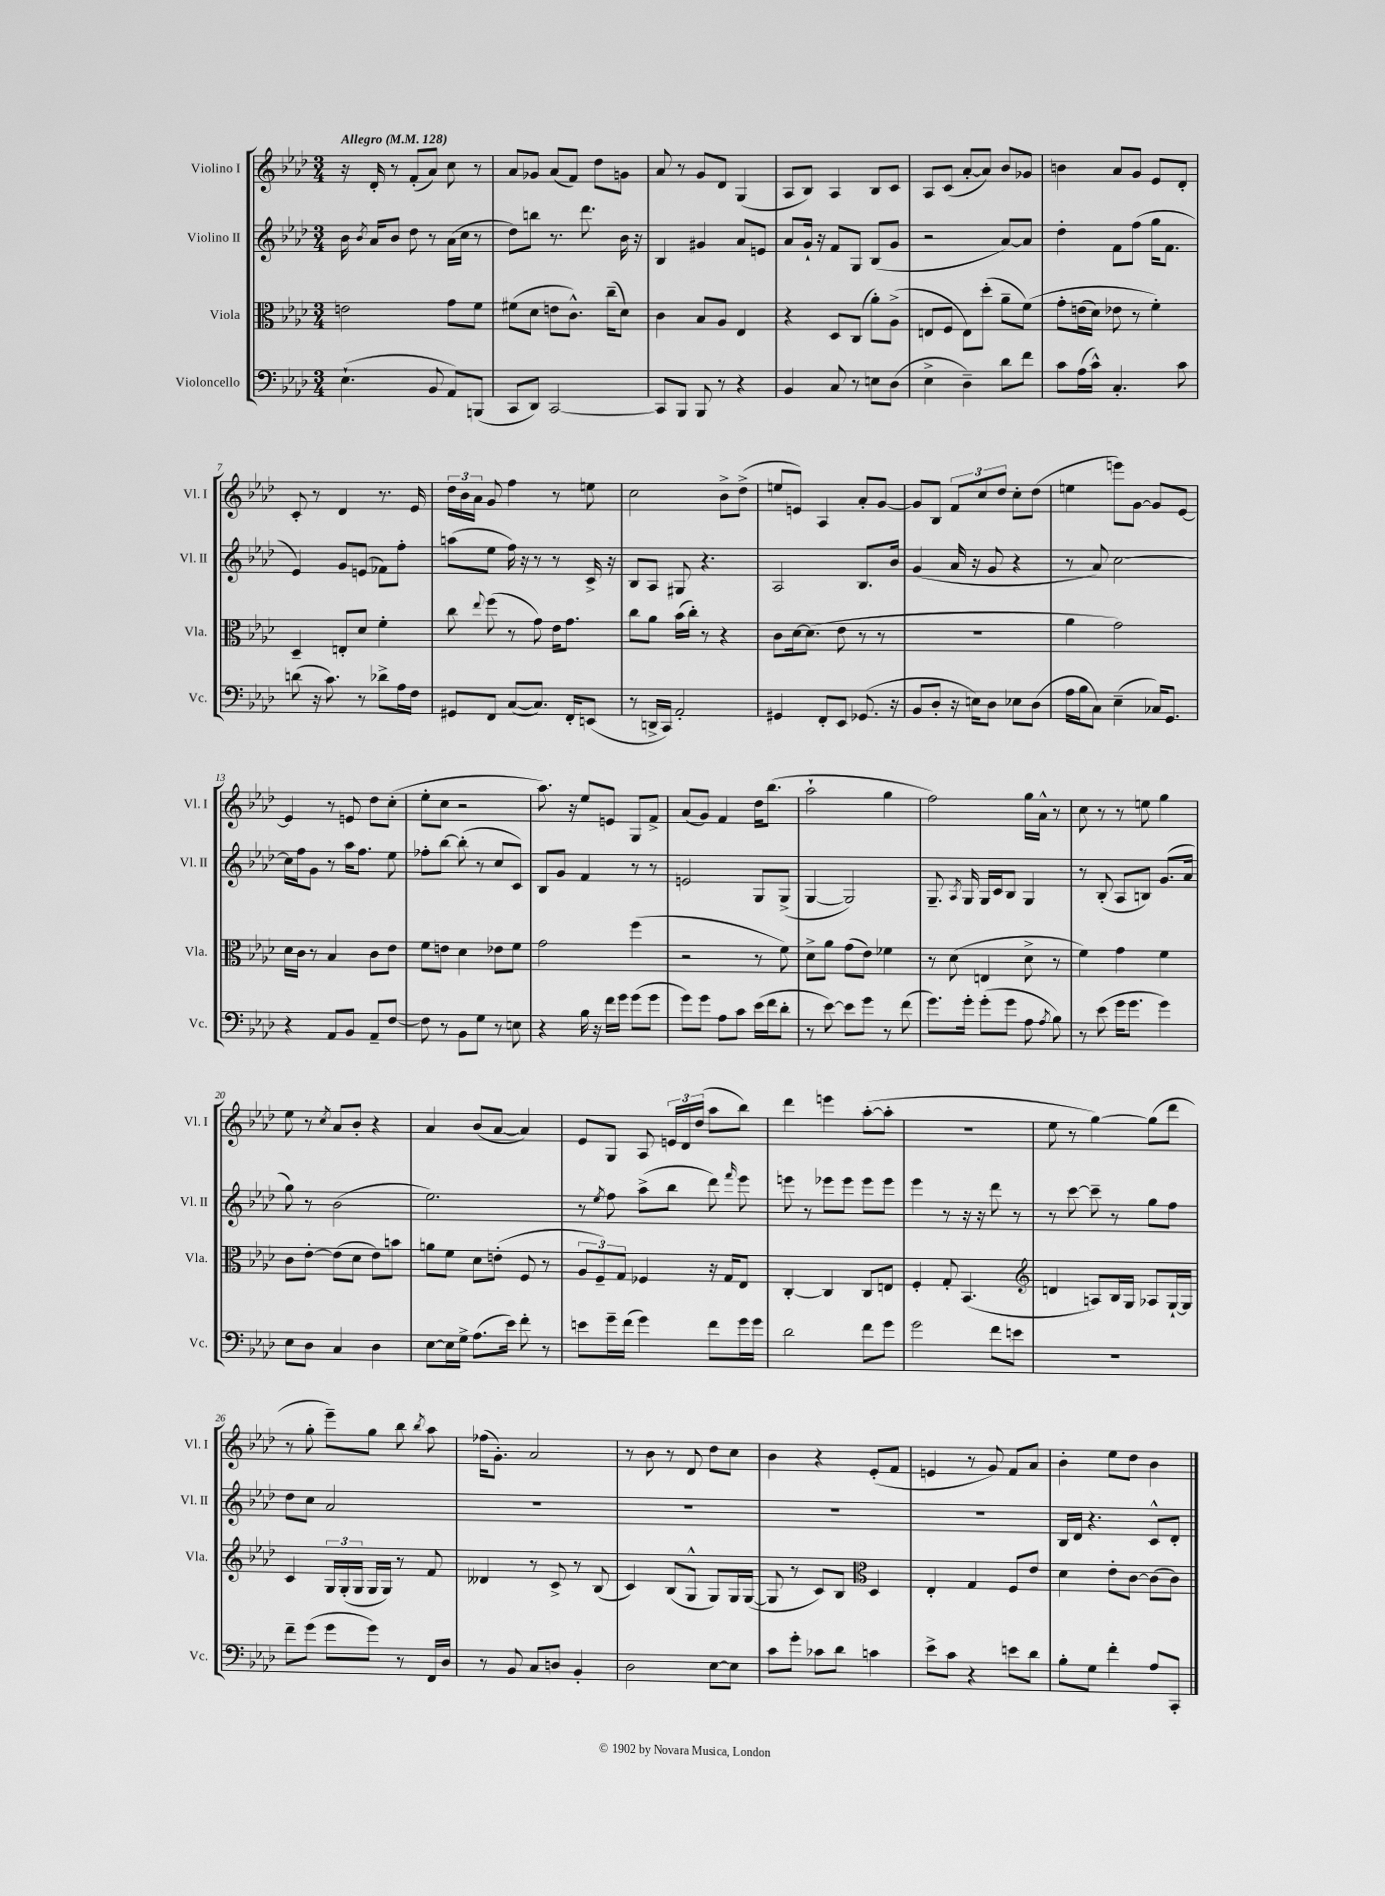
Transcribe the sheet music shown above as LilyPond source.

<<
\new StaffGroup <<
\new Staff = "s0" \with { instrumentName = "Violino I" shortInstrumentName = "Vl. I" } {
    \clef treble \key aes \major \numericTimeSignature \time 3/4 \tempo "Allegro" 4 = 128
    \autoBeamOff r16 des'16-. r8 f'8[-.( aes'8]) c''8 r8 |
    aes'8[ ges'8] aes'8[( f'8]) des''8[ g'8] |
    aes'8 r8 g'8[ des'8] g4( |
    aes8[ bes8]) aes4 bes8[ c'8] |
    aes8[ c'8]( aes'8[~-. aes'8]) bes'8[ ges'8] |
    b'4 aes'8[ g'8] ees'8[ des'8]-. |
    c'8-. r8 des'4 r8. ees'16 |
    \tuplet 3/2 { des''16[ bes'16 aes'16] } g'8 f''4 r8 e''8 |
    c''2 bes'8[-> des''8]->( |
    e''8[ e'8]) aes4 aes'8[-. g'8]~ |
    g'8[ bes8] \tuplet 3/2 { f'8[ c''8 des''8] } c''8[-. des''8]( |
    e''4 e'''8[) g'8]~ g'8[ ees'8]~ |
    ees'4 r8 e'8 des''8[ c''8]-.( |
    ees''8[-. c''8] r2 |
    aes''8.) r16 ees''8[ e'8] g8[ f'8]-> |
    aes'8[( g'8]) f'4 des''16[ bes''8.]( |
    aes''2-! g''4 |
    f''2) g''16[ aes'16]-^ r8 |
    c''8 r8 r8 e''8 g''4 |
    ees''8 r8 \acciaccatura { c''8 } aes'8[ bes'8]-. r4 |
    aes'4 bes'8[( aes'8]~ aes'4) |
    ees'8[ g8] aes8 \tuplet 3/2 { e'16[ des'16 des''16]( } aes''8[ bes''8]) |
    des'''4 e'''4 aes''8[~-.( aes''8]-. |
    R2. |
    ees''8 r8 g''4~) g''8[( des'''8] |
    r8 g''8-. ees'''8[--) g''8] bes''8 \acciaccatura { bes''8 } aes''8 |
    fes''16[( g'8.]-.) aes'2 |
    r8 bes'8 r8 des'8 des''8[ c''8] |
    bes'4 r4 ees'8[-.( f'8] |
    e'4 r8 g'8) f'8[ aes'8] |
    bes'4-. ees''8[ des''8] bes'4 \bar "|." |
}
\new Staff = "s1" \with { instrumentName = "Violino II" shortInstrumentName = "Vl. II" } {
    \clef treble \key aes \major \numericTimeSignature \time 3/4
    \autoBeamOff bes'16 \acciaccatura { bes'8 } aes'16[ bes'8] des''8 r8 aes'16[( c''16] r8 |
    des''8[) b''8] r8. des'''8. bes'16 r16 |
    bes4 gis'4 aes'8[ e'8] |
    aes'8[ g'16]-! r16 f'8[ g8] bes8[( g'8] |
    r2 aes'8[~) aes'8] |
    des''4-. f'8[ f''8]( g''16[ f'8.] |
    ees'4) g'8[ e'8]( fes'8[) f''8]-. |
    a''8[( ees''8] f''16) r16 r8 r8 c'16-> r16 |
    bes8[ aes8] gis8 r4. |
    aes2 bes8.[ bes'16] |
    g'4( aes'16 r16 g'8 r4 |
    r8 aes'8) c''2~ |
    c''16[ f''16 g'8] r8 aes''16[ f''8.] ees''8 |
    fes''8[-. bes''8]~ bes''8-.( r8 c''8[ c'8]) |
    bes8[ g'8] f'4 r8 r8 |
    e'2 g8[ g8]->( |
    g4~ g2) |
    g8.-- \acciaccatura { aes8 } g16 g16[ c'16 bes8] g4 |
    r8 bes8-.( aes8[ b8]) g'8.[( aes'16] |
    g''8) r8 bes'2( |
    ees''2.) |
    r8 \acciaccatura { ees''8 } f''8 aes''8[->( bes''8] des'''8) \grace { f'''16 } ees'''8 |
    e'''8 r8 ees'''8[ ees'''8] ees'''8[ ees'''8] |
    ees'''4 r8 r16 r16 des'''8 r8 |
    r8 c'''8~ c'''8-- r8 g''8[ f''8] |
    des''8[ c''8] aes'2 |
    R2. |
    R2. |
    R2. |
    R2. |
    bes16[ des'16] r4. c'8[-^ des'8]-. \bar "|." |
}
\new Staff = "s2" \with { instrumentName = "Viola" shortInstrumentName = "Vla." } {
    \clef alto \key aes \major \numericTimeSignature \time 3/4
    \autoBeamOff e'2 g'8[ f'8] |
    fis'8[( des'8] e'8[ c'8.]-^) c''16[--( des'8]) |
    c'4 bes8[ aes8] ees4 |
    r4 des8[ c8]( aes'8[-.) aes8]->( |
    e8[ f8] e8[) des''8]-.( aes'8[-- f'8])\( |
    g'8[-. e'16( des'16]) ees'8 r8 f'4-.\) |
    des4-- e8[-. des'8] f'4-. |
    c''8 \appoggiatura { ees''8 } f''8( r8 g'8) ees'16[ g'8.] |
    c''8[ aes'8] bes'16[( c''16]-.) r8 r4 |
    c'8[ des'16~ des'8.]( ees'8 r8 r8 |
    R2. |
    aes'4 g'2) |
    des'16[ c'16] r8 bes4 c'8[ ees'8] |
    f'8[ e'8] des'4 ees'8[ f'8] |
    g'2 f''4( |
    r2 r8 f'8) |
    des'8[-> aes'8] g'8[( ees'8]) fes'4 |
    r8 des'8( e4 des'8-> r8 |
    f'4) g'4 f'4 |
    c'8[ ees'8]~-. ees'8[( des'8] ees'8[) b'8] |
    a'8[ f'8] des'8[ e'8]-.( f8 r8 |
    \tuplet 3/2 { aes8[ f8--) g8] } fes4 r16 g16[ ees8] |
    c4~-. c4 c8[ e8] |
    f4-. g8-. bes,4.( |
    \clef treble d'4 a8[) bes16 g16] aes8[ g16~-! g16] |
    c'4 \tuplet 3/2 { g16[ g16-.( g16] } g16[ g16]) r8 f'8 |
    deses'4 r8 c'8-> r8 bes8( |
    c'4) bes8[( g8]-^ g8[) g16 g16]~( |
    g8 r8 c'8[) bes8] \clef alto des4 |
    ees4-. g4 f8[ ees'8] |
    des'4 ees'8[-. c'8]~ c'8[( c'8]) \bar "|." |
}
\new Staff = "s3" \with { instrumentName = "Violoncello" shortInstrumentName = "Vc." } {
    \clef bass \key aes \major \numericTimeSignature \time 3/4
    \autoBeamOff ees4.-!( bes,8 aes,8[) b,,8]( |
    c,8[ des,8]) c,2~ |
    c,8[ bes,,8] bes,,8 r8 r4 |
    bes,4 c8 r8 e8[ des8]( |
    ees4-> des4--) des'8[ f'8] |
    c'8[ aes16( c'16]-^) c4.-. c'8 |
    d'8( r16 c'8.) r8 des'8[-> aes16 f16] |
    gis,8[ f,8] c8[~( c8.]) f,16[-. e,8]( |
    r8 d,16[-> c,16]) aes,2-. |
    gis,4 f,8[-. ees,8] ges,8.( r16 |
    bes,8[ des8]-. r16 e16[) des8] ees8[ des8]( |
    aes16[ bes16 c8]) ees4--( ces16[) g,8.] |
    r4 aes,8[ bes,8] aes,8[-- f8]~ |
    f8 r8 bes,8[ g8] r8 e8 |
    r4 bes16 r16 f'16[ g'16] g'8[( g'8] |
    g'8[) g'8] aes8[ c'8] ees'16[( f'16 des'8]-. |
    r8 ees'8~) ees'8[ g'8] r8 f'8( |
    g'8.[) g'16]-. g'8[-.( g'8] aes8 \acciaccatura { aes8 } bes8) |
    r8 ees'8( g'16[ g'8.] g'4) |
    ees8[ des8] c4 des4 |
    ees8[~ ees16 g16]-> aes8.[( ees'16]) f'8-. r8 |
    e'8[ g'16-- f'16]( g'4) f'8[ g'16 g'16] |
    des'2 f'8[ g'8] |
    g'2 f'8[ e'8] |
    R2. |
    f'8[-- g'8]( g'8[ g'8]) r8 f,16[ des16] |
    r8 bes,8 c8[ d8] bes,4-. |
    des2 ees8[~ ees8] |
    c'8[ g'8]-. ces'8[ des'8] c'4 |
    ees'8[-> c'8] r4 e'8[ des'8] |
    bes8[-. g8] f'4-. aes8[ c,8]-. \bar "|." |
}
>>
>>
